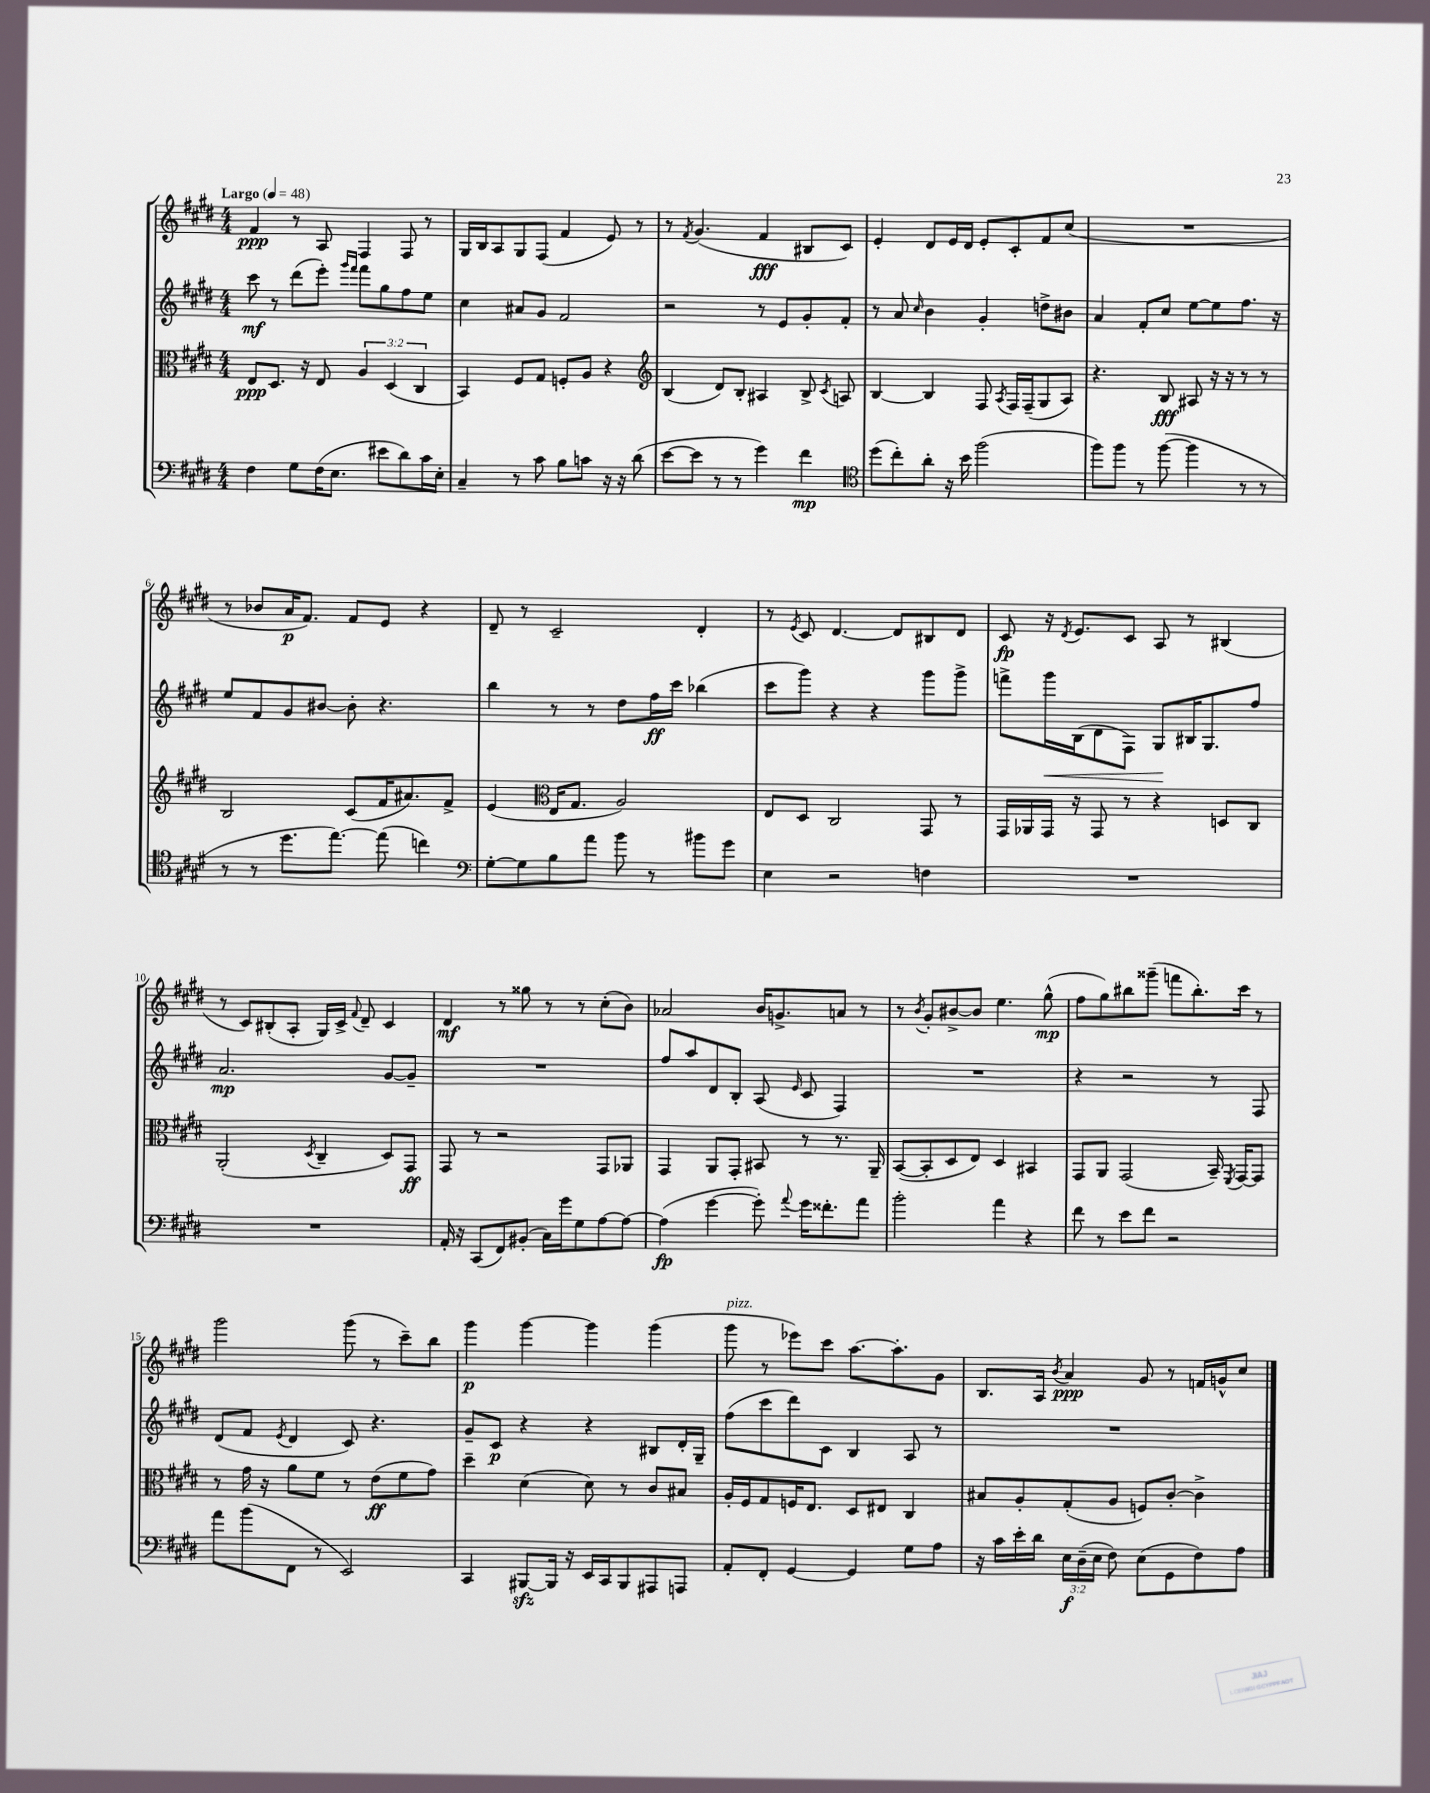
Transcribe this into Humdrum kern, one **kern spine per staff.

**kern	**dynam	**kern	**dynam	**kern	**dynam	**kern	**dynam
*part4	*part4	*part3	*part3	*part2	*part2	*part1	*part1
*staff4	*staff4	*staff3	*staff3	*staff2	*staff2	*staff1	*staff1
*clefF4	*	*clefC3	*	*clefG2	*	*clefG2	*
*k[f#c#g#d#]	*	*k[f#c#g#d#]	*	*k[f#c#g#d#]	*	*k[f#c#g#d#]	*
*M4/4	*	*M4/4	*	*M4/4	*	*M4/4	*
*MM48	*	*MM48	*	*MM48	*	*MM48	*
=1	=1	=1	=1	=1	=1	=1	=1
!	!	!	!	!	!	!LO:TX:a:B:t=Largo	!
4F#\	.	8E/L	ppp	8ccc#\	mf	4f#/	ppp
.	.	8.D#/J	.	8r	.	.	.
8G#\L	.	.	.	(8ddd#\L	.	8r	.
.	.	16r	.	.	.	.	.
(16F#\K	.	8E/	.	8eee'\J)	.	8A/	.
8.E\J	.	.	.	.	.	.	.
.	.	.	.	16qqggg#/LL	.	.	.
.	.	.	.	16qqfff#/JJ	.	.	.
.	.	6A/	.	8fff#\L	.	4F#/	.
8e#X\L	.	.	.	8gg#\	.	.	.
.	.	(6D#/	.	.	.	.	.
8d#\)	.	.	.	8ff#\	.	8F#/	.
.	.	6C#/	.	.	.	.	.
16c#\L	.	.	.	8ee\J	.	8r	.
16E'\JJ	.	.	.	.	.	.	.
=2	=2	=2	=2	=2	=2	=2	=2
4C#~/	.	4BB/)	.	4cc#\	.	16G#/LL	.
.	.	.	.	.	.	16B/J	.
.	.	.	.	.	.	8A/	.
8r	.	8F#/L	.	8a#X/L	.	8G#/	.
8c#\	.	8G#/J	.	8g#/J	.	(8F#/J	.
8B\L	.	8Fn'/L	.	2f#/	.	4f#/	.
8cn\J	.	8A/J	.	.	.	.	.
16r	.	4r	.	.	.	8e/)	.
16r	.	.	.	.	.	.	.
(8d#\	.	.	.	.	.	8r	.
=3	=3	=3	=3	=3	=3	=3	=3
*	*	*clefG2	*	*	*	*	*
[8e\L	.	(4B/	.	2r	.	8r	.
.	.	.	.	.	.	8qf#/	.
8e\J]	.	.	.	.	.	(4.g#/	.
8r	.	8d#/L)	.	.	.	.	.
8r	.	8B'/J	.	.	.	.	.
4g#\)	.	4A#X/	.	8r	.	4f#/	fff
.	.	.	.	8e/L	.	.	.
4f#\	mp	8B^/	.	8g#'/	.	8B#X/L	.
.	.	8qc#/	.	.	.	.	.
.	.	8An/	.	8f#'/J	.	8c#/J)	.
=4	=4	=4	=4	=4	=4	=4	=4
*clefC4	*	*	*	*	*	*	*
(8dd#\L	.	[4B/	.	8r	.	4e'/	.
8cc#'\)	.	.	.	8a/	.	.	.
.	.	.	.	16qqcc#/	.	.	.
8a'\J	.	4B/]	.	4b\	.	8d#/L	.
16r	.	.	.	.	.	16e/L	.
16b\	.	.	.	.	.	16d#/JJ	.
(2ff#\	.	8F#/	.	4g#'/	.	8e'/L	.
.	.	8qA/	.	.	.	.	.
.	.	16F#/LL	.	.	.	8c#'/	.
.	.	(16F#~/J	.	.	.	.	.
.	.	8G#/	.	8ddn^\L	.	8f#/	.
.	.	8A/J)	.	8b#X\J	.	(8cc#/J	.
=5	=5	=5	=5	=5	=5	=5	=5
8ff#\L)	.	4.r	.	4a/	.	1r	.
8ff#\J	.	.	.	.	.	.	.
8r	.	.	.	8f#'/L	.	.	.
([8ff#\	.	8B/	fff	8cc#/J	.	.	.
4ff#\]	.	8A#X/	.	[8ee\L	.	.	.
.	.	16r	.	8ee\]	.	.	.
.	.	16r	.	.	.	.	.
8r	.	8r	.	8.ff#\J	.	.	.
8r	.	8r	.	.	.	.	.
.	.	.	.	16r	.	.	.
!!LO:LB:g=z
=6	=6	=6	=6	=6	=6	=6	=6
8r	.	2B/	.	8ee/L	.	8r	.
8r	.	.	.	8f#/	.	8b-X/L	.
8.dd#\L	.	.	.	8g#/	.	16a/K	p
.	.	.	.	.	.	8.f#/J)	.
.	.	.	.	[8b#X/J	.	.	.
[8.ee\J)	.	.	.	.	.	.	.
.	.	(8c#/L	.	8b#'\]	.	8f#/L	.
(8ee\]	.	16f#/K	.	4.r	.	8e/J	.
.	.	8.a#X/)	.	.	.	.	.
4ccn\)	.	.	.	.	.	4r	.
.	.	8f#^/J	.	.	.	.	.
=7	=7	=7	=7	=7	=7	=7	=7
*clefF4	*	*	*	*	*	*	*
[8G#'\L	.	(4e/	.	4bb\	.	8d#~/	.
8G#\]	.	.	.	.	.	8r	.
*	*	*clefC3	*	*	*	*	*
8B\	.	16E/KL	.	8r	.	2c#~/	.
.	.	8.G#/J	.	.	.	.	.
8a\J	.	.	.	8r	.	.	.
8b\	.	2A/)	.	8dd#\L	.	.	.
8r	.	.	.	16ff#\L	ff	.	.
.	.	.	.	16ccc#\JJ	.	.	.
8b#X\L	.	.	.	(4bb-X\	.	4d#'/	.
8g#\J	.	.	.	.	.	.	.
=8	=8	=8	=8	=8	=8	=8	=8
4E\	.	8E/L	.	8ccc#\L	.	8r	.
.	.	.	.	.	.	8qe/	.
.	.	8D#/J	.	8ggg#\J)	.	8c#/	.
2r	.	2C#/	.	4r	.	[4.d#/	.
.	.	.	.	4r	.	.	.
.	.	.	.	.	.	8d#/L]	.
4Fn\	.	8GG#/	.	8ggg#\L	.	8B#X/	.
.	.	8r	.	8ggg#^\J	.	8d#/J	.
=9	=9	=9	=9	=9	=9	=9	=9
1r	.	16GG#/LL	.	8fffn^\L	.	8c#/	fp
.	.	16AA-X/	.	.	.	.	.
!	!	!	!	!	!LO:HP:b	!	!
.	.	16GG#/JJ	.	16ggg#\L	<	16r	.
.	.	.	.	.	.	8qd#/	.
.	.	16r	.	(16B\J	.	8.e/L	.
.	.	8GG#/	.	8d#\	.	.	.
.	.	8r	.	8F#\J)	.	8c#/J	.
.	.	4r	.	8G#/L	.	8A/	.
.	.	.	.	16B#X/K	[	8r	.
.	.	.	.	8.G#/	.	.	.
.	.	8Dn/L	.	.	.	(4B#X/	.
.	.	8C#/J	.	8ff#/J	.	.	.
!!LO:LB:g=z
=10	=10	=10	=10	=10	=10	=10	=10
1r	.	(2AA'/	.	2.a/	mp	8r	.
.	.	.	.	.	.	8c#/L)	.
.	.	.	.	.	.	(8B#X'/	.
.	.	.	.	.	.	8A'/J	.
.	.	8qD#/	.	.	.	.	.
.	.	4C#~/	.	.	.	16G#/LL)	.
.	.	.	.	.	.	16c#^/JJ	.
.	.	.	.	.	.	8qqf#/	.
.	.	.	.	.	.	8d#~/	.
.	.	8D#/L)	.	[8g#/L	.	4c#/	.
.	.	8GG#/J	ff	8g#~/J]	.	.	.
=11	=11	=11	=11	=11	=11	=11	=11
16AA'/	.	8GG#/	.	1r	.	4d#/	mf
16r	.	.	.	.	.	.	.
(8CC#/L	.	8r	.	.	.	.	.
8FF#/)	.	2r	.	.	.	8r	.
(8BB#X'/J	.	.	.	.	.	8gg##X\	.
16C#\LL)	.	.	.	.	.	8r	.
16g#\J	.	.	.	.	.	.	.
8G#\	.	.	.	.	.	8r	.
[8A\	.	8GG#/L	.	.	.	(8cc#'\L	.
8A\J_	.	8AA-X/J	.	.	.	8b\J)	.
=12	=12	=12	=12	=12	=12	=12	=12
(4A\]	fp	4GG#/	.	8ff#/L	.	2a-X/	.
.	.	.	.	8aa/	.	.	.
[4g#\	.	8AA/L	.	8d#/	.	.	.
.	.	8GG#'/J	.	8B'/J	.	.	.
8g#'\])	.	8BB#X/	.	(8A/	.	16b/KL	.
.	.	.	.	.	.	8.gn^/	.
8qqa/	.	.	.	16qqe/	.	.	.
16g#\KL	.	8r	.	8c#/	.	.	.
8.f##X'\	.	.	.	.	.	.	.
.	.	8.r	.	4F#/)	.	8an/J	.
8a\J	.	.	.	.	.	8r	.
.	.	16AA~/	.	.	.	.	.
=13	=13	=13	=13	=13	=13	=13	=13
2b'\	.	([8BB/L	.	1r	.	8r	.
.	.	.	.	.	.	8qb/	.
.	.	8BB'/]	.	.	.	8g#'/L	.
.	.	8D#/	.	.	.	[8b#X^/	.
.	.	8E/J)	.	.	.	8b#/J]	.
4a\	.	4D#/	.	.	.	4.ee\	.
4r	.	4BB#X/	.	.	.	.	.
.	.	.	.	.	.	(8gg#^^\	mp
=14	=14	=14	=14	=14	=14	=14	=14
8f#\	.	8GG#/L	.	4r	.	8ff#\L	.
8r	.	8AA/J	.	.	.	8gg#\)	.
8e\L	.	(2GG#/	.	2r	.	8bb#X\	.
8f#\J	.	.	.	.	.	(8ggg##X~\J	.
2r	.	.	.	.	.	8fffn\L	.
.	.	.	.	.	.	8.bb#'\)	.
.	.	16BB~/)	.	8r	.	.	.
.	.	8qFF#/	.	.	.	.	.
.	.	[16GG#/KL	.	.	.	16ccc#\Jk	.
.	.	8GG#/J]	.	8F#/	.	8r	.
!!LO:LB:g=z
=15	=15	=15	=15	=15	=15	=15	=15
8a\L	.	8r	.	(8d#/L	.	2ggg#\	.
(8b\	.	16g#\	.	8f#/J	.	.	.
.	.	16r	.	.	.	.	.
.	.	.	.	8qe/	.	.	.
8FF#\J	.	8a\L	.	4d#/	.	.	.
8r	.	8f#\J	.	.	.	.	.
2EE/)	.	8r	.	8c#/)	.	(8ggg#\	.
.	.	(8e\L	ff	4.r	.	8r	.
.	.	8f#\	.	.	.	8ccc#~\L)	.
.	.	8g#\J)	.	.	.	8bb\J	.
=16	=16	=16	=16	=16	=16	=16	=16
4CC#/	.	4dd#~\	.	8g#~/L	.	4ggg#\	p
.	.	.	.	8c#/J	p	.	.
[8BBB#Xzz/L	.	(4d#\	.	4r	.	[4ggg#\	.
16BBB#/Jk]	.	.	.	.	.	.	.
16r	.	.	.	.	.	.	.
16EE/LL	.	8d#\)	.	4r	.	4ggg#\]	.
16CC#/J	.	.	.	.	.	.	.
8BBB#/	.	8r	.	.	.	.	.
8AAA#X/	.	8c#/L	.	8B#X/L	.	(4ggg#\	.
8AAAn/J	.	8B#X/J	.	16d#'/L	.	.	.
.	.	.	.	16G#~/JJ	.	.	.
=17	=17	=17	=17	=17	=17	=17	=17
!	!	!	!	!	!	!LO:TX:a:i:t=pizz.	!
8AA'/L	.	16A'/LL	.	(8ff#\L	.	8ggg#\	.
.	.	16F#/J	.	.	.	.	.
8FF#'/J	.	8G#/	.	8ccc#\	.	8r	.
[4GG#/	.	16Fn/K	.	8ddd#\)	.	8eee-X\L)	.
.	.	8.E/J	.	.	.	.	.
.	.	.	.	8c#\J	.	8ccc#\J	.
4GG#/]	.	8D#/L	.	4B/	.	[8.aa\L	.
.	.	8E#X/J	.	.	.	.	.
.	.	.	.	.	.	8.aa'\]	.
8G#\L	.	4C#/	.	8A/	.	.	.
8A\J	.	.	.	8r	.	8g#\J	.
=18	=18	=18	=18	=18	=18	=18	=18
16r	.	8B#X/L	.	1r	.	8.B/L	.
16c#\LL	.	.	.	.	.	.	.
16e'\	.	8A'/	.	.	.	.	.
16d#\JJ	.	.	.	.	.	16A/Jk	.
.	.	.	.	.	.	8qb/	.
24E\LL	f	(8G#'/	.	.	.	4a/	ppp
(24D#~\	.	.	.	.	.	.	.
24E\JJ	.	.	.	.	.	.	.
8F#\)	.	8A/J	.	.	.	.	.
(8E\L	.	8Fn/L)	.	.	.	8g#/	.
8GG#\	.	[8c#'/J	.	.	.	8r	.
8F#\)	.	4c#^\]	.	.	.	16fn/LL	.
.	.	.	.	.	.	16gn^^/J	.
8A\J	.	.	.	.	.	8cc#/J	.
==	==	==	==	==	==	==	==
*-	*-	*-	*-	*-	*-	*-	*-
